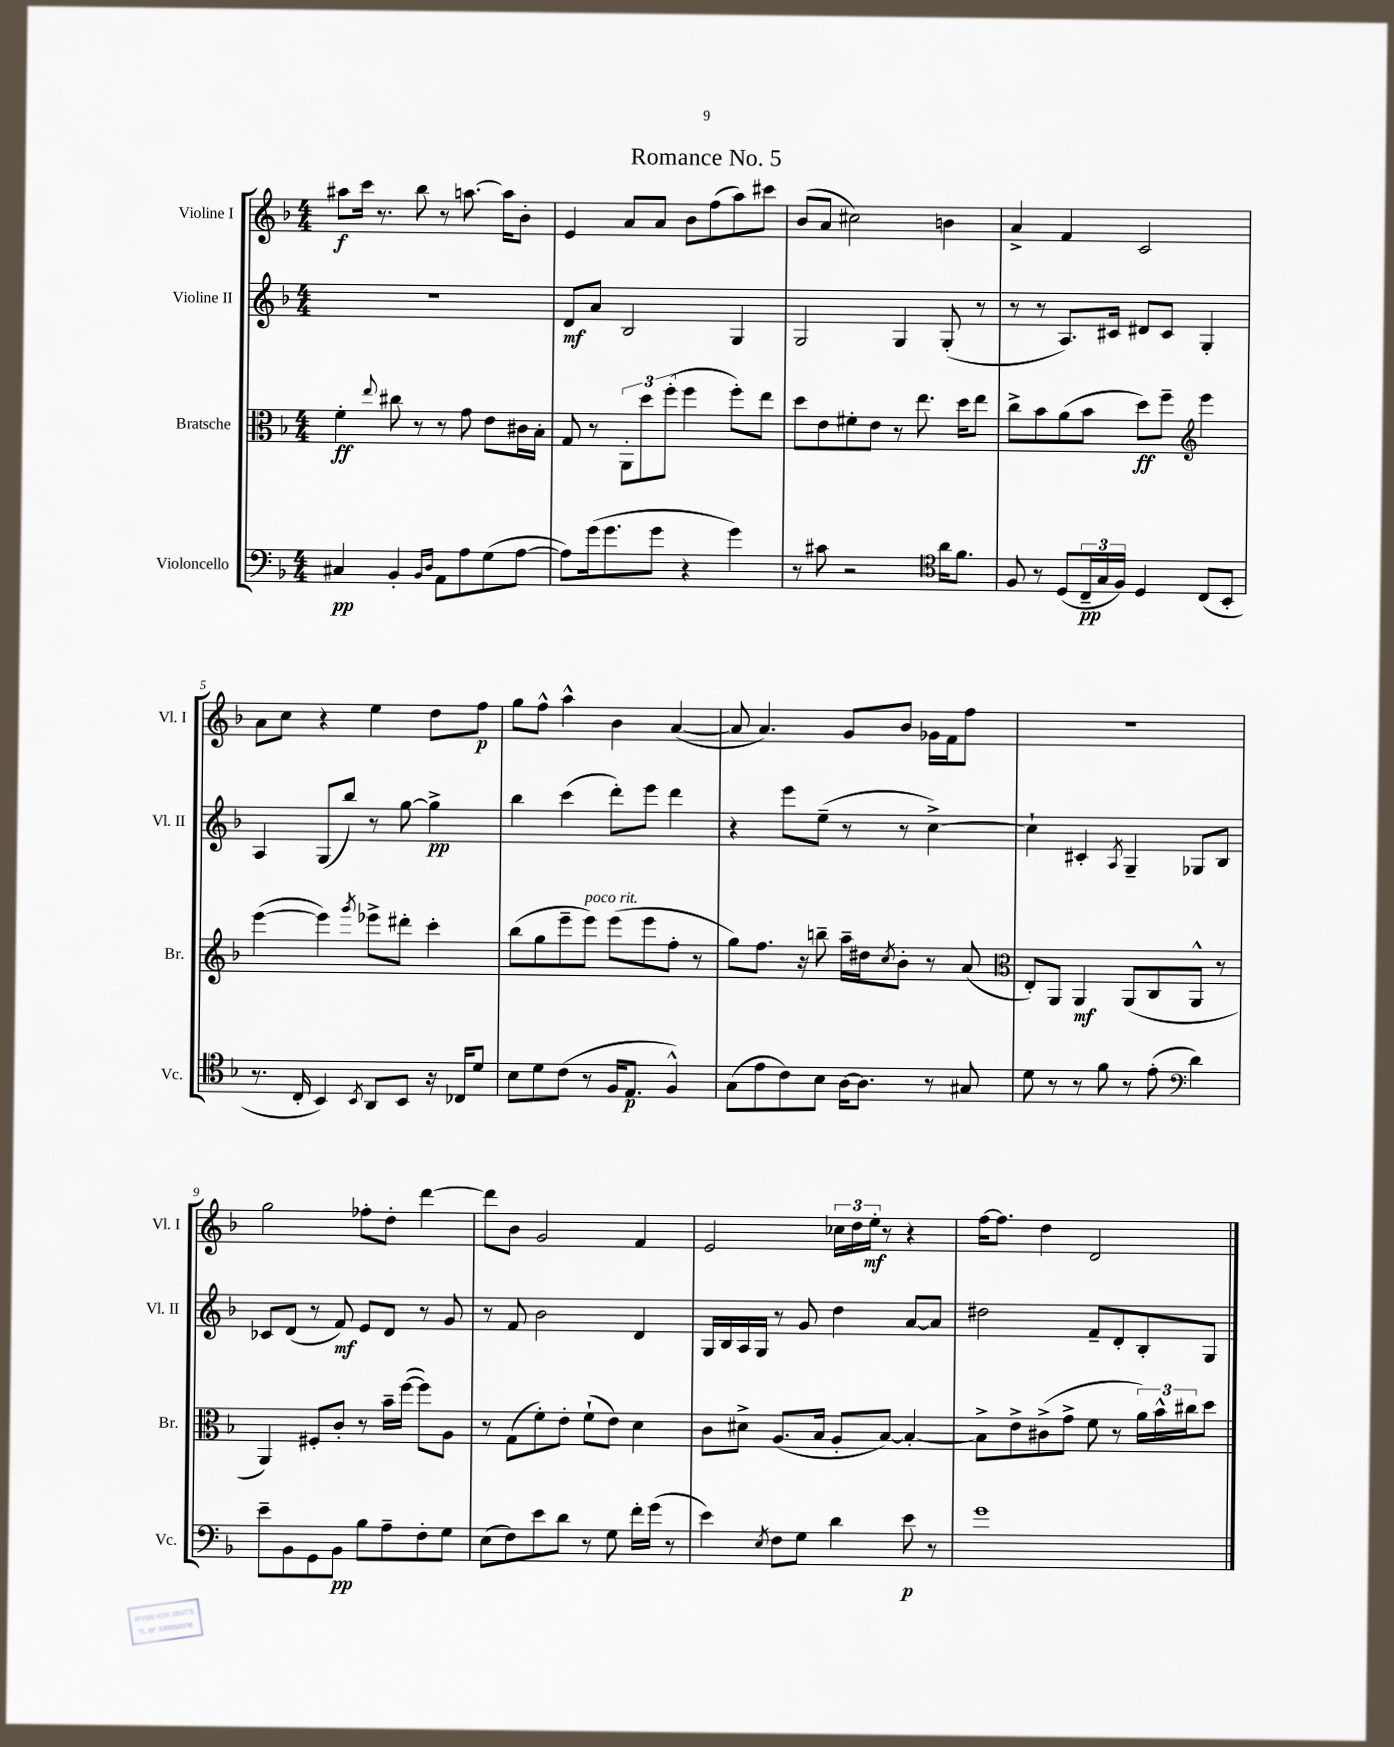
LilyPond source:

\header { title = "Romance No. 5" }
<<
\new StaffGroup <<
\new Staff = "s0" \with { instrumentName = "Violine I" shortInstrumentName = "Vl. I" } {
    \clef treble \key f \major \numericTimeSignature \time 4/4
    ais''8\f c'''16 r8. bes''8 r8 a''8.~ a''16 bes'8-. |
    e'4 a'8 a'8 bes'8 f''8( a''8) cis'''8 |
    bes'8( a'8 cis''2) b'4 |
    a'4-> f'4 c'2 |
    a'8 c''8 r4 e''4 d''8 f''8\p |
    g''8 f''8-^ a''4-^ bes'4 a'4~( |
    a'8 a'4.) g'8 bes'8 ges'16 f'16 f''8 |
    R1 |
    g''2 fes''8-. d''8-. d'''4~ |
    d'''8 bes'8 g'2 f'4 |
    e'2 \tuplet 3/2 { ces''16 d''16 e''16-.\mf } r8 r4 |
    f''16~ f''8. d''4 d'2 \bar "|." |
}
\new Staff = "s1" \with { instrumentName = "Violine II" shortInstrumentName = "Vl. II" } {
    \clef treble \key f \major \numericTimeSignature \time 4/4
    R1 |
    d'8\mf a'8 bes2 g4 |
    g2 g4 g8-.( r8 |
    r8 r8 a8.) cis'16 dis'8 cis'8 g4-. |
    a4 g8( bes''8) r8 g''8~ g''4->\pp |
    bes''4 c'''4( d'''8-.) e'''8 d'''4 |
    r4 e'''8 e''8--( r8 r8 c''4~->) |
    c''4-! cis'4-. \acciaccatura { a8 } g4-- ges8 bes8 |
    ces'8 d'8( r8 f'8\mf) e'8 d'8 r8 g'8 |
    r8 f'8 bes'2 d'4 |
    g16 bes16 a16 g16 r8 g'8 d''4 a'8~ a'8 |
    dis''2 f'8-- d'8-. bes8-. g8 \bar "|." |
}
\new Staff = "s2" \with { instrumentName = "Bratsche" shortInstrumentName = "Br." } {
    \clef alto \key f \major \numericTimeSignature \time 4/4
    f'4-.\ff \appoggiatura { e''8 } cis''8 r8 r8 g'8 e'8 cis'16 bes16-. |
    g8 r8 \tuplet 3/2 { a,8-. d''8 f''8-.( } f''4 f''8-.) e''8 |
    d''8 e'8 fis'8-. e'8 r8 e''8. d''16 e''8 |
    c''8-> bes'8 a'8( bes'8 d''8\ff) f''8-- \clef treble e'''4 |
    e'''4~( e'''4) \acciaccatura { g'''8 } ees'''8-> dis'''8-. c'''4-. |
    bes''8( g''8 e'''8-- e'''8^\markup { \italic "poco rit." }) e'''8( e'''8 f''8-. r8 |
    g''8) f''8. r16 b''8-- a''16-- dis''16 \acciaccatura { c''8 } bes'8-. r8 a'8( |
    \clef alto e8-.) a,8 a,4\mf a,8( c8 a,8-^ r8 |
    a,4) fis8-. c'8-. r8 bes'16-- f''16~( f''8) a8 |
    r8 g8( f'8-.) e'8-. f'8-!( e'8) d'4 |
    c'8 dis'8-> a8.( bes16 a8-. bes8~) bes4~-. |
    bes8-> e'8-> cis'8->( g'8-> f'8 r8 \tuplet 3/2 { a'16) bes'16-^ cis''16 } d''8 \bar "|." |
}
\new Staff = "s3" \with { instrumentName = "Violoncello" shortInstrumentName = "Vc." } {
    \clef bass \key f \major \numericTimeSignature \time 4/4
    cis4\pp bes,4-. \grace { bes,16 d16 } a,8 a8 g8( a8~ |
    a8) g'16( g'8. g'8 r4 g'4) |
    r8 cis'8 r2 \clef tenor a'16 f'8. |
    f8 r8 d8( \tuplet 3/2 { c16--\pp g16 f16) } d4 c8( bes,8-. |
    r8. c16-. bes,4) \acciaccatura { bes,8 } a,8 bes,8 r16 ces16 d'8 |
    bes8 d'8 c'8( r8 f16 e8.\p f4-^) |
    g8( e'8 c'8) bes8 a16~ a8. r8 gis8 |
    d'8 r8 r8 f'8 r8 e'8-.( \clef bass d'4) |
    e'8-- bes,8 g,8 bes,8\pp bes8 a8-- f8-. g8 |
    e8( f8) e'8 d'8 r8 g8 f'16-. g'16( r8 |
    e'4) \acciaccatura { e8 } f8 g8 d'4 e'8\p r8 |
    g'1 \bar "|." |
}
>>
>>
